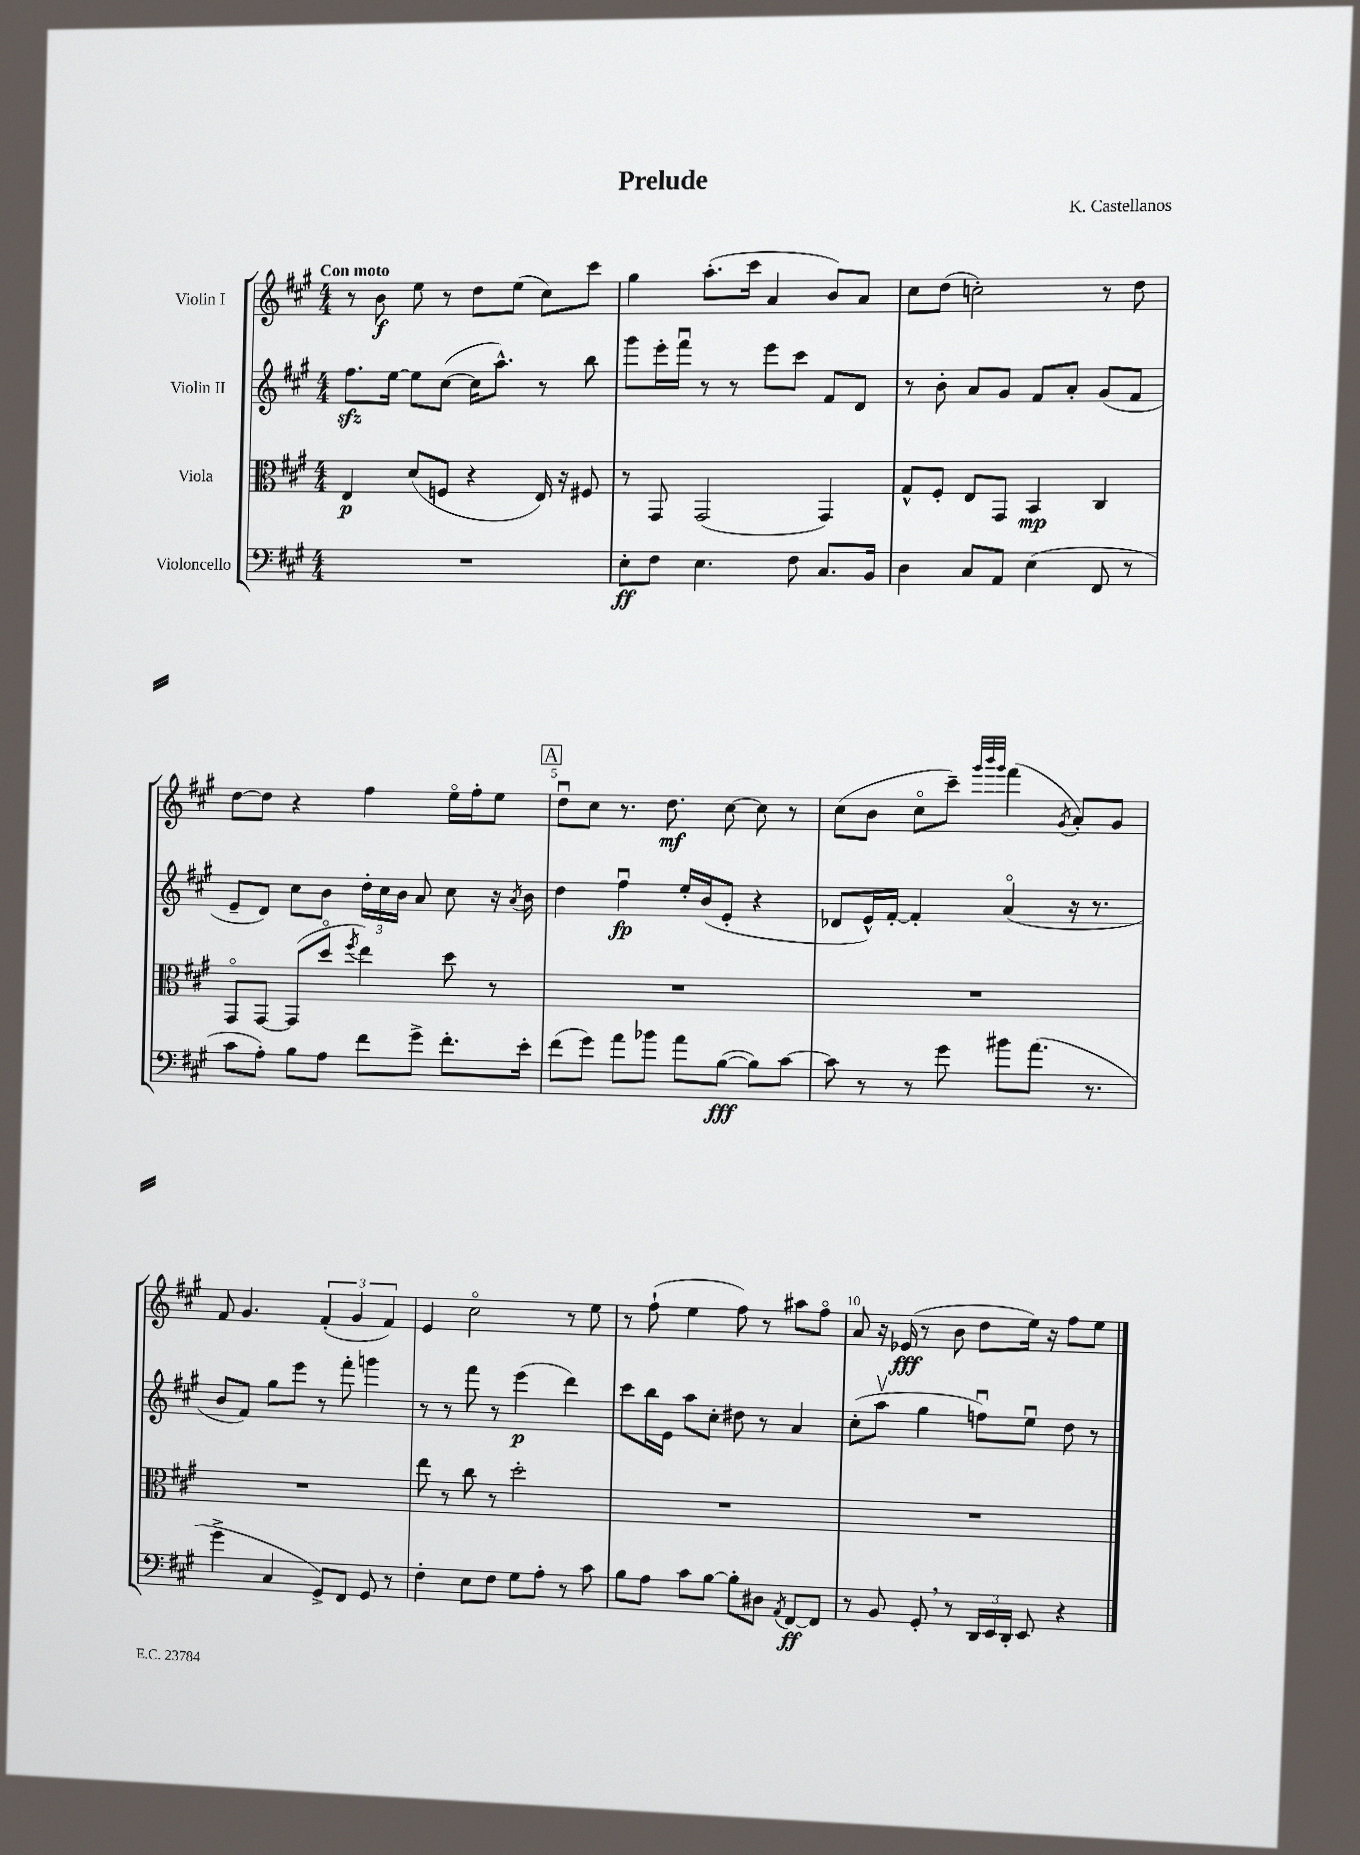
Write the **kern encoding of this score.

**kern	**dynam	**kern	**dynam	**kern	**dynam	**kern	**dynam
*part4	*part4	*part3	*part3	*part2	*part2	*part1	*part1
*staff4	*staff4	*staff3	*staff3	*staff2	*staff2	*staff1	*staff1
*I"Violoncello	*	*I"Viola	*	*I"Violin II	*	*I"Violin I	*
*clefF4	*	*clefC3	*	*clefG2	*	*clefG2	*
*k[f#c#g#]	*	*k[f#c#g#]	*	*k[f#c#g#]	*	*k[f#c#g#]	*
*M4/4	*	*M4/4	*	*M4/4	*	*M4/4	*
=1	=1	=1	=1	=1	=1	=1	=1
!	!	!	!	!	!	!LO:TX:a:B:t=Con moto	!
1r	.	4E/	p	8.ff#zz\L	.	8r	.
.	.	.	.	.	.	8b\	f
.	.	.	.	[16ee\Jk	.	.	.
.	.	(8d/L	.	8ee\L]	.	8ee\	.
.	.	8Fn/J	.	([8cc#\J	.	8r	.
.	.	4r	.	16cc#\KL]	.	8dd\L	.
.	.	.	.	8.aa^^\J)	.	.	.
.	.	.	.	.	.	(8ee\J	.
.	.	16E/)	.	8r	.	8cc#\L)	.
.	.	16r	.	.	.	.	.
.	.	8F#X/	.	8bb\	.	8ccc#\J	.
=2	=2	=2	=2	=2	=2	=2	=2
8E'\L	ff	8r	.	8ggg#\L	.	4gg#\	.
8F#\J	.	8GG#/	.	16eee'\L	.	.	.
.	.	.	.	16fff#u\JJ	.	.	.
4.E\	.	(2GG#/	.	8r	.	(8.aa'\L	.
.	.	.	.	8r	.	.	.
.	.	.	.	.	.	16ccc#\Jk	.
.	.	.	.	8eee\L	.	4a/	.
8F#\	.	.	.	8ccc#\J	.	.	.
8.C#/L	.	4GG#/)	.	8f#/L	.	8b/L)	.
.	.	.	.	8d/J	.	8a/J	.
16BB/Jk	.	.	.	.	.	.	.
=3	=3	=3	=3	=3	=3	=3	=3
4D\	.	8G#^^/L	.	8r	.	8cc#\L	.
.	.	8F#'/J	.	8b'\	.	(8dd\J	.
8C#/L	.	8E/L	.	8a/L	.	2ccn'\)	.
8AA/J	.	8GG#/J	.	8g#/J	.	.	.
(4E\	.	4BB/	mp	8f#/L	.	.	.
.	.	.	.	8a'/J	.	.	.
8FF#/	.	4C#/	.	(8g#/L	.	8r	.
8r	.	.	.	8f#/J	.	8dd\	.
!!LO:LB:g=z
=4	=4	=4	=4	=4	=4	=4	=4
8c#\L	.	8GG#/L	.	8e~/L	.	[8dd\L	.
8A'\J)	.	[8GG#/J	.	8d/J)	.	8dd\J]	.
8B\L	.	(8GG#/L]	.	8cc#\L	.	4r	.
8A\J	.	8dd/J	.	8b\J	.	.	.
.	.	8qff#/	.	.	.	.	.
8f#\L	.	4ee\)	.	24dd'\LL	.	4ff#\	.
.	.	.	.	24cc#\	.	.	.
.	.	.	.	24b\JJ	.	.	.
8g#^\J	.	.	.	8a/	.	.	.
8.f#'\L	.	8dd\	.	8cc#\	.	16ee\LL	.
.	.	.	.	.	.	16ff#'\J	.
.	.	8r	.	16r	.	8ee\J	.
.	.	.	.	8qa/	.	.	.
16e'\Jk	.	.	.	16b\	.	.	.
!!LO:REH:place=s1:t=A
=5	=5	=5	=5	=5	=5	=5	=5
(8f#\L	.	1r	.	4dd\	.	8ddu\L	.
8g#\J)	.	.	.	.	.	8cc#\J	.
8a\L	.	.	.	4ff#u\	fp	8.r	.
8b-X\J	.	.	.	.	.	.	.
.	.	.	.	.	.	8.dd\	mf
8a\L	.	.	.	16ee'/LL	.	.	.
.	.	.	.	(16b/J	.	.	.
([8B\J	fff	.	.	8e'/J	.	[8cc#\	.
8B\L])	.	.	.	4r	.	8cc#\]	.
[8c#\J	.	.	.	.	.	8r	.
=6	=6	=6	=6	=6	=6	=6	=6
8c#\]	.	1r	.	8d-X/L	.	(8cc#\L	.
8r	.	.	.	16e^^/L)	.	8b\J	.
.	.	.	.	[16f#'/JJ	.	.	.
8r	.	.	.	4f#'/]	.	8cc#\L	.
8g#\	.	.	.	.	.	8ccc#~\J)	.
.	.	.	.	.	.	32qqggg#/LLL	.
.	.	.	.	.	.	32qqbbb/	.
.	.	.	.	.	.	32qqggg#/JJJ	.
8b#X\L	.	.	.	(4a/	.	(4fff#\	.
(8.a\J	.	.	.	.	.	.	.
.	.	.	.	.	.	8qg#/	.
.	.	.	.	16r	.	8a'/L)	.
8.r	.	.	.	8.r	.	.	.
.	.	.	.	.	.	8g#/J	.
!!LO:LB:g=z
=7	=7	=7	=7	=7	=7	=7	=7
4g#^\	.	1r	.	8b/L	.	8f#/	.
.	.	.	.	8f#/J)	.	4.g#/	.
4C#/	.	.	.	8gg#\L	.	.	.
.	.	.	.	8eee\J	.	.	.
8GG#^/L)	.	.	.	8r	.	(6f#'/	.
8FF#/J	.	.	.	8fff#'\	.	.	.
.	.	.	.	.	.	6g#/	.
8GG#/	.	.	.	4gggn\	.	.	.
.	.	.	.	.	.	6f#/)	.
8r	.	.	.	.	.	.	.
=8	=8	=8	=8	=8	=8	=8	=8
4F#'\	.	8ee\	.	8r	.	4e/	.
.	.	8r	.	8r	.	.	.
8E\L	.	8cc#\	.	8fff#\	.	2cc#\	.
8F#\J	.	8r	.	8r	.	.	.
8G#\L	.	2dd'\	.	(4eee\	p	.	.
8A'\J	.	.	.	.	.	.	.
8r	.	.	.	4ddd\)	.	8r	.
8c#\	.	.	.	.	.	8ee\	.
=9	=9	=9	=9	=9	=9	=9	=9
8B\L	.	1r	.	8ccc#\L	.	8r	.
8A\J	.	.	.	16bb\L	.	(8ff#`\	.
.	.	.	.	16e\JJ	.	.	.
8c#\L	.	.	.	8aa\L	.	4ee\	.
[8B\J	.	.	.	8cc#'\J	.	.	.
8B'\L]	.	.	.	8dd#X\	.	8ff#\)	.
8D#X\J	.	.	.	8r	.	8r	.
8qAA/	.	.	.	.	.	.	.
[8FF#/L	ff	.	.	4a/	.	8aa#X\L	.
8FF#/J]	.	.	.	.	.	8ff#\J	.
=10	=10	=10	=10	=10	=10	=10	=10
8r	.	1r	.	(8cc#'\L	.	8a/	.
8BB/	.	.	.	8aav\J	.	16r	.
.	.	.	.	.	.	(16e-X/	fff
8GG#',/	.	.	.	4gg#\	.	8r	.
8r	.	.	.	.	.	8b\	.
24DD/LL	.	.	.	8ffnu\L)	.	8dd\L	.
24EE/	.	.	.	.	.	.	.
24DD'/JJ	.	.	.	.	.	.	.
8EE/	.	.	.	8eeu\J	.	16ee\Jk)	.
.	.	.	.	.	.	16r	.
4r	.	.	.	8dd\	.	8ff#\L	.
.	.	.	.	8r	.	8ee\J	.
==	==	==	==	==	==	==	==
*-	*-	*-	*-	*-	*-	*-	*-
